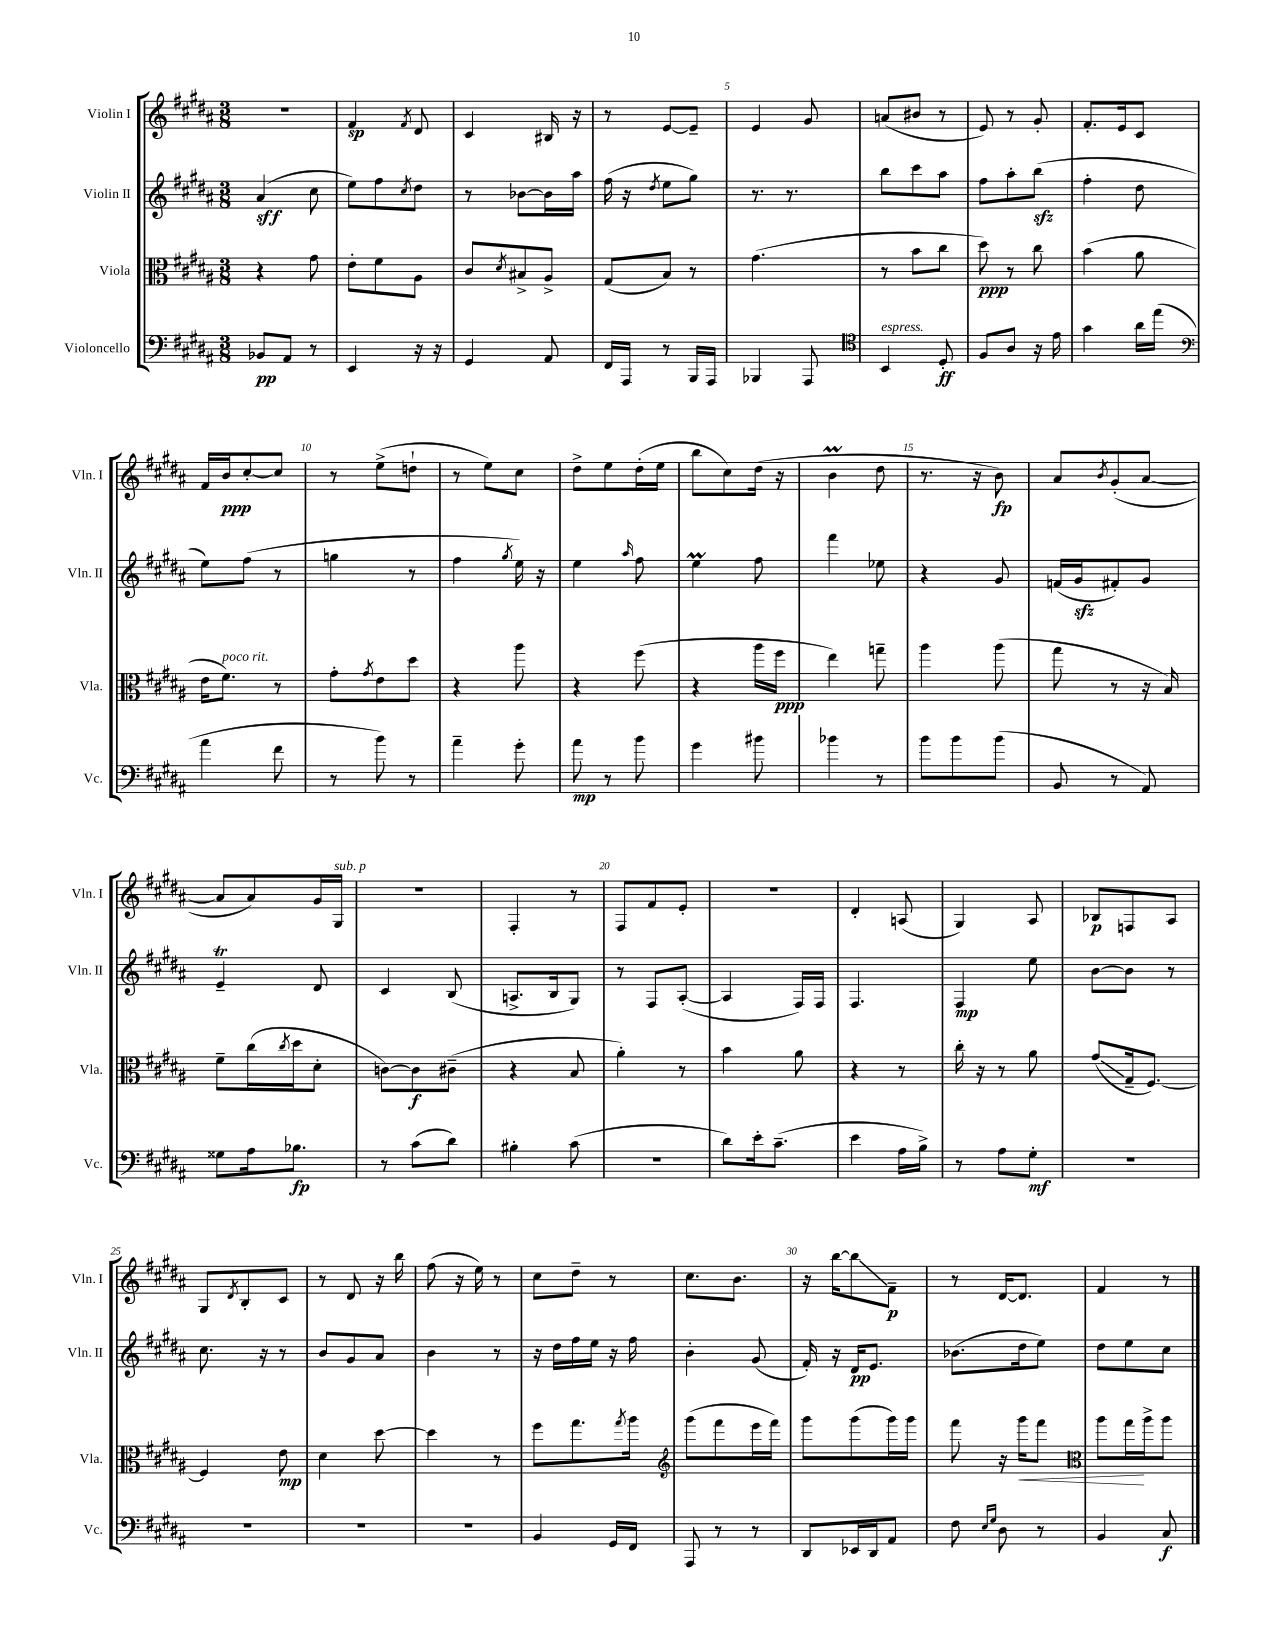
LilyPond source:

<<
\new StaffGroup <<
\new Staff = "s0" \with { instrumentName = "Violin I" shortInstrumentName = "Vln. I" } {
    \clef treble \key b \major \numericTimeSignature \time 3/8
    R4. |
    fis'4\sp \acciaccatura { fis'8 } dis'8 |
    cis'4 bis16 r16 |
    r8 e'8~ e'8-- |
    e'4 gis'8 |
    a'8( bis'8 r8 |
    e'8) r8 gis'8-. |
    fis'8.-. e'16 cis'8 |
    fis'16 b'16\ppp cis''8~-. cis''8 |
    r8 e''8->( d''8-! |
    r8 e''8) cis''8 |
    dis''8-> e''8 dis''16-.( e''16 |
    b''8 cis''8) dis''16( r16 |
    b'4\prall dis''8 |
    r8. r16 b'8\fp) |
    ais'8 \acciaccatura { b'8 } gis'8-.( ais'8~ |
    ais'8 ais'8) gis'16 gis16^\markup { \italic "sub. p" } |
    R4. |
    fis4-. r8 |
    fis8 fis'8 e'8-. |
    r4. |
    dis'4-. a8( |
    gis4) ais8 |
    bes8\p f8 ais8 |
    gis8 \acciaccatura { dis'8 } b8-. cis'8 |
    r8 dis'8 r16 b''16 |
    fis''8( r16 e''16) r8 |
    cis''8 dis''8-- r8 |
    cis''8. b'8. |
    r16 b''16~ b''8\glissando fis'8--\p |
    r8 dis'16~ dis'8. |
    fis'4 r8 \bar "|." |
}
\new Staff = "s1" \with { instrumentName = "Violin II" shortInstrumentName = "Vln. II" } {
    \clef treble \key b \major \numericTimeSignature \time 3/8
    ais'4\sff( cis''8 |
    e''8) fis''8 \acciaccatura { cis''8 } dis''8 |
    r8 bes'8~ bes'16 ais''16 |
    fis''16( r16 \acciaccatura { dis''8 } e''8 gis''8) |
    r8. r8. |
    b''8 cis'''8 ais''8 |
    fis''8 ais''8-. b''8\sfz( |
    fis''4-. dis''8 |
    e''8) fis''8( r8 |
    g''4 r8 |
    fis''4 \acciaccatura { gis''8 } e''16) r16 |
    e''4 \grace { ais''16 } fis''8 |
    e''4\prall fis''8 |
    fis'''4 ees''8 |
    r4 gis'8 |
    f'16( gis'16\sfz fis'8-.) gis'8 |
    e'4--\trill dis'8 |
    cis'4 b8( |
    a8.-> b16 gis8) |
    r8 fis8 ais8~-.( |
    ais4 fis16) fis16 |
    fis4. |
    fis4\mp e''8 |
    b'8~ b'8 r8 |
    cis''8. r16 r8 |
    b'8 gis'8 ais'8 |
    b'4 r8 |
    r16 dis''16 fis''16 e''16 r16 fis''16 |
    b'4-. gis'8( |
    fis'16-.) r16 dis'16\pp e'8. |
    bes'8.( dis''16 e''8) |
    dis''8 e''8 cis''8 \bar "|." |
}
\new Staff = "s2" \with { instrumentName = "Viola" shortInstrumentName = "Vla." } {
    \clef alto \key b \major \numericTimeSignature \time 3/8
    r4 gis'8 |
    e'8-. fis'8 ais8 |
    cis'8 \acciaccatura { dis'8 } bis8-> ais8-> |
    gis8( b8) r8 |
    gis'4.( |
    r8 b'8 cis''8 |
    dis''8\ppp) r8 cis''8 |
    b'4( ais'8 |
    e'16 fis'8.^\markup { \italic "poco rit." }) r8 |
    gis'8-. \acciaccatura { gis'8 } e'8 dis''8 |
    r4 ais''8 |
    r4 fis''8( |
    r4 ais''16 fis''16\ppp |
    e''4) g''8-- |
    ais''4 ais''8( |
    gis''8 r8 r16 b16) |
    fis'8-- cis''16( \acciaccatura { cis''8 } dis''16 dis'8-. |
    c'8~) c'8\f cis'8--( |
    r4 b8 |
    ais'4-.) r8 |
    b'4 ais'8 |
    r4 r8 |
    cis''16-. r16 r8 ais'8 |
    gis'8\glissando( gis16-- fis8.~) |
    fis4 e'8\mp |
    dis'4 dis''8~ |
    dis''4 r8 |
    fis''8 gis''8. \acciaccatura { gis''8 } ais''16 |
    \clef treble gis'''8( fis'''8 e'''16 fis'''16) |
    gis'''8 gis'''8( gis'''16) gis'''16 |
    fis'''8 r16 gis'''16\< fis'''8 |
    \clef alto ais''8 gis''16\! ais''16-> ais''8 \bar "|." |
}
\new Staff = "s3" \with { instrumentName = "Violoncello" shortInstrumentName = "Vc." } {
    \clef bass \key b \major \numericTimeSignature \time 3/8
    bes,8\pp ais,8 r8 |
    e,4 r16 r16 |
    gis,4 ais,8 |
    fis,16 ais,,16 r8 b,,16 ais,,16 |
    bes,,4 ais,,8 |
    \clef tenor b,4^\markup { \italic "espress." } dis8-.\ff |
    fis8 ais8 r16 e'16 |
    gis'4 ais'16 e''16( |
    \clef bass ais'4 fis'8 |
    r8 b'8) r8 |
    ais'4-- gis'8-. |
    ais'8\mp r8 b'8 |
    gis'4 bis'8 |
    bes'4 r8 |
    b'8 b'8 b'8( |
    b,8 r8 ais,8) |
    gisis8 ais16 bes8.\fp |
    r8 cis'8( dis'8) |
    bis4-. cis'8( |
    R4. |
    dis'8) e'16-. cis'8.--( |
    e'4 ais16 b16->) |
    r8 ais8 gis8-.\mf |
    R4. |
    R4. |
    R4. |
    R4. |
    b,4 gis,16 fis,16 |
    ais,,8 r8 r8 |
    dis,8 ees,16 dis,16 ais,8 |
    fis8 \grace { e16 gis16 } dis8 r8 |
    b,4 cis8\f \bar "|." |
}
>>
>>
\layout { \context { \Score \override BarNumber.break-visibility = ##(#f #t #t) barNumberVisibility = #(every-nth-bar-number-visible 5) } }
